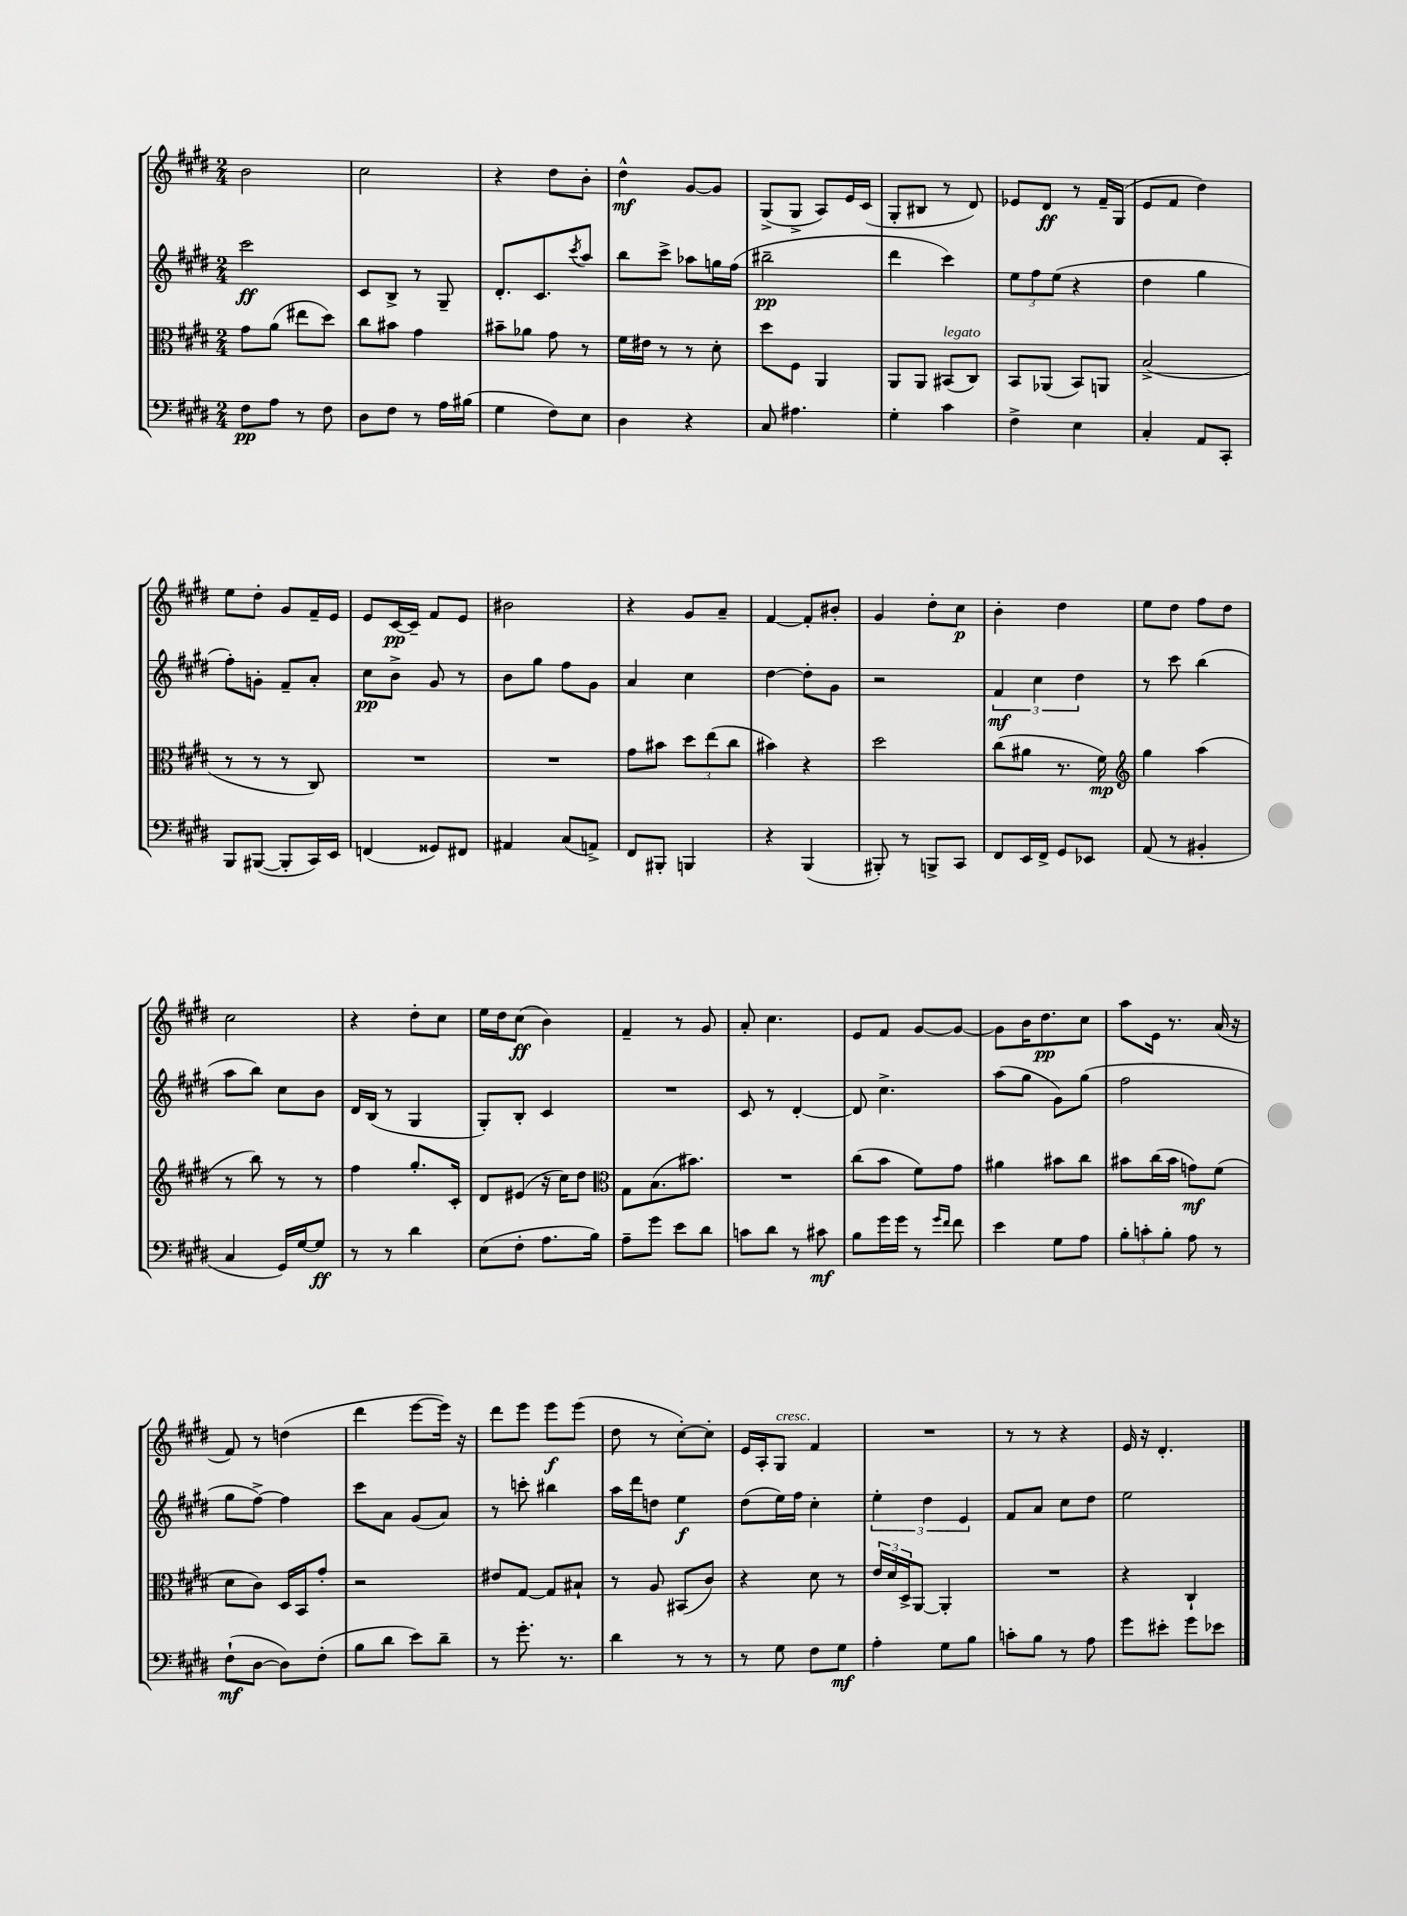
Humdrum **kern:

**kern	**kern	**kern	**kern
*staff4	*staff3	*staff2	*staff1
*clefF4	*clefC3	*clefG2	*clefG2
*k[f#c#g#d#]	*k[f#c#g#d#]	*k[f#c#g#d#]	*k[f#c#g#d#]
*M2/4	*M2/4	*M2/4	*M2/4
8F#	8g#	2ccc#	2b
8A	(8a	.	.
8r	8ee#	.	.
8F#	8dd#)	.	.
=	=	=	=
8D#	8cc#	8c#	2cc#
8F#	8b#	8B^	.
8r	4g#	8r	.
16A	.	8G#~	.
(16B#	.	.	.
=	=	=	=
4G#	8b#~	8.d#'	4r
.	8a-	.	.
.	.	8.c#	.
8F#)	8g#	.	8dd#
.	.	8qccc#	.
8E	8r	8aa	8b'
=	=	=	=
4D#	16f#	8bb	4dd#^^
.	16e#	.	.
.	8r	8ccc#^	.
4r	8r	8aa-	[8g#
.	8d#'	16gg	8g#]
.	.	(16ff#	.
=	=	=	=
8C#	8dd#	2bb#~	(8G#^
4.A#	8F#	.	8G#^
.	4AA	.	8A)
.	.	.	16e
.	.	.	(16c#
=	=	=	=
4G#'	8AA	4ddd#	8G#'
.	8AA	.	8B#
4c#	(8BB#	4ccc#)	8r
.	8C#)	.	8d#)
=	=	=	=
4F#^	8BB	12ee	8e-
.	.	12ff#	.
.	(8AA-	.	8d#
.	.	(12ee	.
4E	8BB)	4r	8r
.	8AA	.	16f#~
.	.	.	(16G#
=	=	=	=
4C#'	(2B^	4dd#	8e
.	.	.	8f#
8AA	.	4gg#	4dd#)
8CC#'	.	.	.
=	=	=	=
8BBB	8r	8ff#')	8ee
([8BBB#	8r	8g'	8dd#'
8BBB#']	8r	8f#~	8g#
16CC#)	8C#)	8a'	16f#~
16EE	.	.	16e
=	=	=	=
(4FF	2r	8cc#	8e
.	.	8b^	[16c#
.	.	.	16c#~]
8GG##)	.	8g#	8f#
8FF#	.	8r	8e
=	=	=	=
4AA#	2r	8b	2b#
.	.	8gg#	.
(8C#	.	8ff#	.
8AA^)	.	8g#	.
=	=	=	=
8FF#	8g#	4a	4r
8BBB#'	8b#	.	.
4BBB	12dd#	4cc#	8g#
.	(12ee	.	.
.	.	.	8a~
.	12cc#	.	.
=	=	=	=
4r	4b#)	[4dd#	[4f#
(4BBB	4r	8dd#']	8f#']
.	.	8g#	8b#'
=	=	=	=
8BBB#')	2dd#	2r	4g#
8r	.	.	.
8BBB^	.	.	8dd#'
8CC#	.	.	8cc#
=	=	=	=
8FF#	(8cc#	6f#	4b'
16EE	8a#	.	.
.	.	6cc#	.
16FF#^	.	.	.
8GG#	8.r	.	4dd#
.	.	6dd#	.
8EE-	.	.	.
.	16f#)	.	.
=	=	=	=
*	*clefG2	*	*
(8AA	4gg#	8r	8ee
8r	.	8ccc#	8dd#
4BB#'	(4aa	(4bb	8ff#
.	.	.	8dd#
=	=	=	=
4C#	8r	8aa	2cc#
.	8bb)	8bb)	.
16GG#)	8r	8cc#	.
[16G#	.	.	.
8G#]	8r	8b	.
=	=	=	=
8r	4ff#	16d#	4r
.	.	(16B	.
8r	.	8r	.
4d#	8.gg#'	4G#	8dd#'
.	.	.	8cc#
.	16c#'	.	.
=	=	=	=
(8E	8d#	8G#')	16ee
.	.	.	16dd#
8F#'	(8e#	8B'	(8cc#
8.A	16r	4c#	4b)
.	16cc#)	.	.
.	8dd#	.	.
16B)	.	.	.
=	=	=	=
*	*clefC3	*	*
8A~	8G#	2r	4f#~
8g#	(8.B	.	.
8e	.	.	8r
.	8.b#)	.	.
8d#	.	.	8g#
=	=	=	=
8c	2r	8c#	8a'
8d#	.	8r	4.cc#
8r	.	[4d#'	.
8c#	.	.	.
=	=	=	=
8B	(8cc#	8d#]	8e
16g#	8b	4.cc#^	8f#
16g#	.	.	.
8r	8f#)	.	[8g#
16qqg#	.	.	.
16qqf#	.	.	.
8f#	8g#	.	8g#_
=	=	=	=
4e	4a#	(8aa	8g#]
.	.	8gg#	16b
.	.	.	8.dd#
8G#	8b#	8g#)	.
8A	8cc#	(8gg#	8cc#
=	=	=	=
12B'	8b#	2ff#	8aa
12c'	.	.	.
.	(16cc#	.	16e
12B'	.	.	.
.	16b#	.	8.r
8A	8g)	.	.
8r	(8f#	.	(16a
.	.	.	16r
=	=	=	=
(8F#`	8d#	8gg#	8f#)
[8D#	8c#)	[8ff#^)	8r
8D#])	16D#	4ff#]	(4dd
.	16BB	.	.
(8F#'	8g#'	.	.
=	=	=	=
8B	2r	8ccc#	4ddd#
8d#	.	8a	.
8e)	.	(8g#	[8eee
8d#~	.	8a)	16eee])
.	.	.	16r
=	=	=	=
8r	8e#	8r	8ddd#
8.g#'	[8G#	8ccc'	8eee
.	8G#]	4bb#	8eee
8.r	.	.	.
.	8B#`	.	(8eee
=	=	=	=
4d#	8r	16aa	8dd#
.	.	16ddd#	.
.	8A	8dd	8r
8r	(8BB#	4ee	[8cc#')
8r	8c#)	.	8cc#']
=	=	=	=
8r	4r	(8dd#	16e
.	.	.	16A'
8G#	.	16ee)	8G#
.	.	16ff#	.
8F#	8d#	4cc#'	4f#
8G#	8r	.	.
=	=	=	=
4A'	24e	6ee'	2r
.	24d#	.	.
.	24D#^	.	.
.	[8AA	.	.
.	.	6dd#	.
8G#	4AA']	.	.
.	.	6e	.
8B	.	.	.
=	=	=	=
8c'	2r	8f#	8r
8B	.	8a	8r
8r	.	8cc#	4r
8A	.	8dd#	.
=	=	=	=
8g#	4r	2ee	16e
.	.	.	16r
8e#'	.	.	4.d#'
8g#	4C#`	.	.
8e-	.	.	.
==	==	==	==
*-	*-	*-	*-
